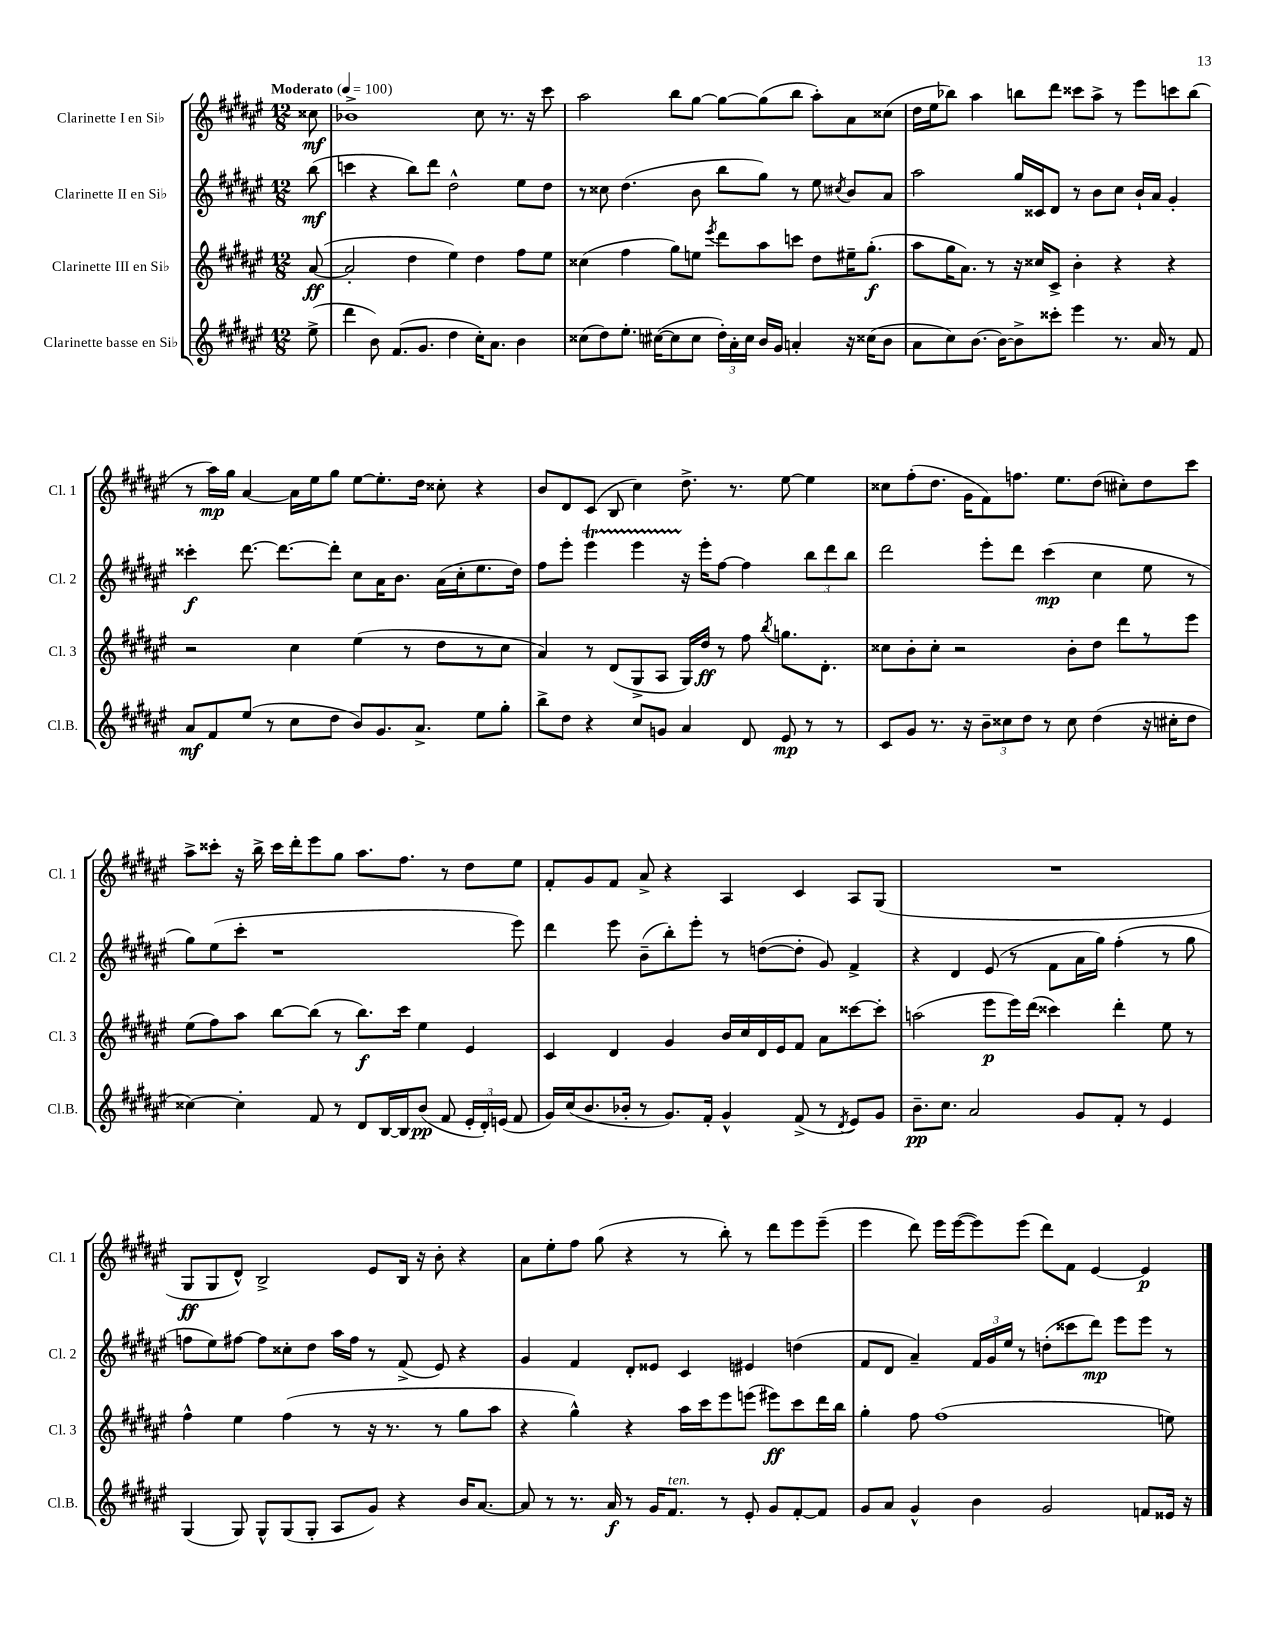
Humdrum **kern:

**kern	**kern	**kern	**kern
*staff4	*staff3	*staff2	*staff1
*clefG2	*clefG2	*clefG2	*clefG2
*k[f#c#g#d#a#e#]	*k[f#c#g#d#a#e#]	*k[f#c#g#d#a#e#]	*k[f#c#g#d#a#e#]
*M12/8	*M12/8	*M12/8	*M12/8
*MM100	*MM100	*MM100	*MM100
(8ee#^\	([8a#/	(8bb\	8cc##\
=	=	=	=
4ddd#\	2a#'/]	4ccc\	1b-^
8b\)	.	4r	.
(8.f#/L	.	.	.
.	4dd#\	8bb\L)	.
8.g#/J	.	.	.
.	.	8ddd#\J	.
4dd#\	4ee#\)	2dd#^^\	.
16cc#'\LK)	4dd#\	.	8cc#\
8.a#\J	.	.	.
.	.	.	8.r
4b\	8ff#\L	8ee#\L	.
.	.	.	16r
.	8ee#\J	8dd#\J	8ccc#\
=	=	=	=
(8cc##\L	(4cc##\	8r	2aa#\
8dd#\)	.	8cc##\	.
8.ee#'\J	4ff#\	(4.dd#\	.
([16cc#\LK	.	.	.
8cc#\]	8gg#\L)	.	8bb\L
8cc#\J	8ee\J	8b\	[8gg#\J
.	8qeee#/	.	.
24dd#'\LL)	8ddd#\L	8bb\L	8gg#\_L
24a#'\	.	.	.
24cc#\JJ	.	.	.
16b/LL	8aa#\	8gg#\J)	(8gg#\]
16g#/JJ	.	.	.
4a'/	8ccc\J	8r	8bb\J
.	8dd#\L	8ee#\	8aa#'\L)
.	.	8qcc#/	.
16r	16ee#~\K	8b/L	8a#\
(16cc##\LK	(8.gg#'\J	.	.
8b\J	.	8a#/J	(8cc##\J
=	=	=	=
8a#\L	8aa#\L	2aa#\	16dd#\LL
.	.	.	16ee#\J
8cc#\)	16gg#\K	.	8bb-\J)
.	8.a#\J)	.	.
[8.b\J	.	.	4aa#\
.	8r	.	.
16b\_LK	.	.	.
8b^\]	16r	16gg#/LL	8bb\L
.	16cc##/LK	16c##/J	.
8ccc##'\J	8c#^/J	8d#/J	8ddd#\J
4eee#\	4b'\	8r	8ccc##\L
.	.	8b\L	8aa#^\J
8.r	4r	8cc#\J	8r
.	.	16b`/LL	8eee#\L
16a#/	.	16a#/JJ	.
8r	4r	4g#'/	8ccc\
8f#/	.	.	(8bb\J
=	=	=	=
8a#/L	2r	4ccc##'\	8r
8f#/	.	.	16aa#\LL)
.	.	.	16gg#\JJ
(8ee#/J	.	[8.ddd#\	[4a#/
8r	.	.	.
.	.	8.ddd#\_L	.
8cc#\L	4cc#\	.	16a#\]LL
.	.	.	16ee#\J
8dd#\J	.	8ddd#'\]J	8gg#\J
8b/L)	(4ee#\	8cc#\L	[8ee#\L
8.g#/	.	16a#\K	8.ee#'\]
.	.	8.b\J	.
.	8r	.	.
8.a#^/J	.	.	16dd#\Jk
.	8dd#\L	(16a#\LL	8cc##'\
.	.	16cc#'\J	.
8ee#\L	8r	8.ee#\	4r
8gg#'\J	8cc#\J	.	.
.	.	16dd#\Jk)	.
=	=	=	=
8bb^\L	4a#/)	8ff#\L	8b/L
8dd#\J	.	8eee#'\J	8d#/
4r	8r	4eee#\	(8c#/J
.	(8d#/L	.	8B/
8cc#/L	8G#^/	4eee#\	4cc#\)
8g/J	8A#/J	.	.
4a#/	16G#/LL)	16r	8.dd#^\
.	16dd#/JJ	16eee#'\LK	.
.	8r	[8ff#\J	.
.	.	.	8.r
8d#/	8ff#\	4ff#\]	.
.	8qbb/	.	.
8e#/	8.gg\L	.	[8ee#\
8r	.	12bb\L	4ee#\]
.	8.d#'\J	.	.
.	.	12ddd#\	.
8r	.	.	.
.	.	12bb\J	.
=	=	=	=
8c#/L	8cc##\L	2ddd#\	8cc##\L
8g#/J	8b'\	.	(8ff#'\
8.r	8cc##'\J	.	8.dd#\J
.	2r	.	.
16r	.	.	16g#\LK
12b~\L	.	8eee#'\L	8f#\)
12cc##\	.	.	.
.	.	8ddd#\J	8.ff\J
12dd#\J	.	.	.
8r	.	(4ccc#\	.
.	.	.	8.ee#\L
8cc##\	8b'\L	.	.
(4dd#\	8dd#\J	4cc#\	(8dd#\J
.	8ddd#\L	.	8cc#'\L)
16r	8r	8ee#\	8dd#\
16cc#'\LK	.	.	.
8dd#\J	8eee#\J	8r	8ccc#\J
=	=	=	=
[4cc##\)	(8ee#\L	8gg#\L)	8aa#^\L
.	8ff#\)	(8ee#\	8ccc##'\J
4cc##'\]	8aa#\J	8ccc#'\J	16r
.	.	.	16bb^\
.	[8bb\L	1r	16ccc##\LL
.	.	.	16ddd#'\J
8f#/	(8bb\]J	.	8eee#\
8r	8r	.	8gg#\J
8d#/L	8.bb\L)	.	8.aa#\L
[16B/L	.	.	.
16B/]J	16ccc#\Jk	.	8.ff#\J
(8b/J	4ee#\	.	.
8f#/	.	.	8r
24e#'/LL	4e#/	.	8dd#\L
24d#'/)	.	.	.
(24e/JJ	.	.	.
8f#/	.	8eee#\)	8ee#\J
=	=	=	=
16g#/LL)	4c#/	4ddd#\	8f#'/L
(16cc#/J	.	.	.
8.b/	.	.	8g#/
.	4d#/	8eee#\	8f#/J
16b-'/Jk	.	.	.
8r	.	(8b~\L	8a#^/
8.g#/L)	4g#/	8bb'\)	4r
.	.	8eee#'\J	.
16f#'/Jk	.	.	.
4g#^^/	16b/LL	8r	4A#/
.	16cc#/	.	.
.	16d#/	([8dd\L	.
.	16e#/J	.	.
(8f#^/	8f#/J	8dd'\]J	4c#/
8r	8a#\L	8g#/)	.
8qd#/	.	.	.
8e#/L)	[8ccc##\	4f#^/	8A#/L
8g#/J	8ccc##'\]J	.	(8G#/J
=	=	=	=
8.b~\L	(2aa\	4r	1.r
8.cc#\J	.	.	.
.	.	4d#/	.
2a#/	.	.	.
.	8eee#\L	(8e#/	.
.	16eee#\L)	8r	.
.	(16ddd#\JJ	.	.
.	4ccc##\)	8f#\L	.
8g#/L	.	16a#\L	.
.	.	16gg#\JJ)	.
8f#'/J	4ddd#'\	(4ff#'\	.
8r	.	.	.
4e#/	8ee#\	8r	.
.	8r	8gg#\	.
=	=	=	=
(4G#/	4ff#^^\	8ff\L	8G#/L
.	.	8ee#\)	8G#/
8G#/)	4ee#\	[8ff#\J	8d#^^/J)
8G#^^/L	.	8ff#\]L	2B^/
(8G#/	(4ff#\	8cc##'\	.
8G#'/J	.	8dd#\J	.
8A#/L	8r	16aa#\LL	.
.	.	16ff#\JJ	.
8g#/J)	16r	8r	8e#/L
.	8.r	.	.
4r	.	(8f#^/	16B/Jk
.	.	.	16r
.	8r	8e#/)	8b'\
16b/LK	8gg#\L	4r	4r
[8.a#/J	.	.	.
.	8aa#\J	.	.
=	=	=	=
8a#/]	4r	4g#/	8a#\L
8r	.	.	8ee#'\
8.r	4gg#^^\)	4f#/	8ff#\J
.	.	.	(8gg#\
16a#/	.	.	.
8r	4r	8d#'/L	4r
16g#/LK	.	8e##/J	.
8.f#/J	.	.	.
.	16aa#\LL	4c#/	8r
.	16ccc#\J	.	.
8r	8eee#\	.	8bb'\)
8e#'/	(8eee\J	4e#/	8r
8g#/L	8eee#\L)	.	8ddd#\L
[8f#'/	8ccc#\	(4dd\	8eee#\
8f#/]J	16ddd#\L	.	(8eee#~\J
.	16bb\JJ	.	.
=	=	=	=
8g#/L	4gg#'\	8f#/L	4eee#\
8a#/J	.	8d#/J	.
4g#^^/	8ff#\	4a#~/)	8ddd#\)
.	(1ff#	.	16eee#\LL
.	.	.	([16eee#\J
4b\	.	24f#/LL	8eee#\])
.	.	24g#/	.
.	.	24ee#/JJ	.
.	.	8r	(8eee#\J
2g#/	.	(8dd'\L	8ddd#\L)
.	.	8ccc##\	8f#\J
.	.	8ddd#\J)	[4e#/
.	.	8eee#\L	.
8f/L	.	8eee#\J	4e#/]
16e##/Jk	8ee\)	8r	.
16r	.	.	.
==	==	==	==
*-	*-	*-	*-
